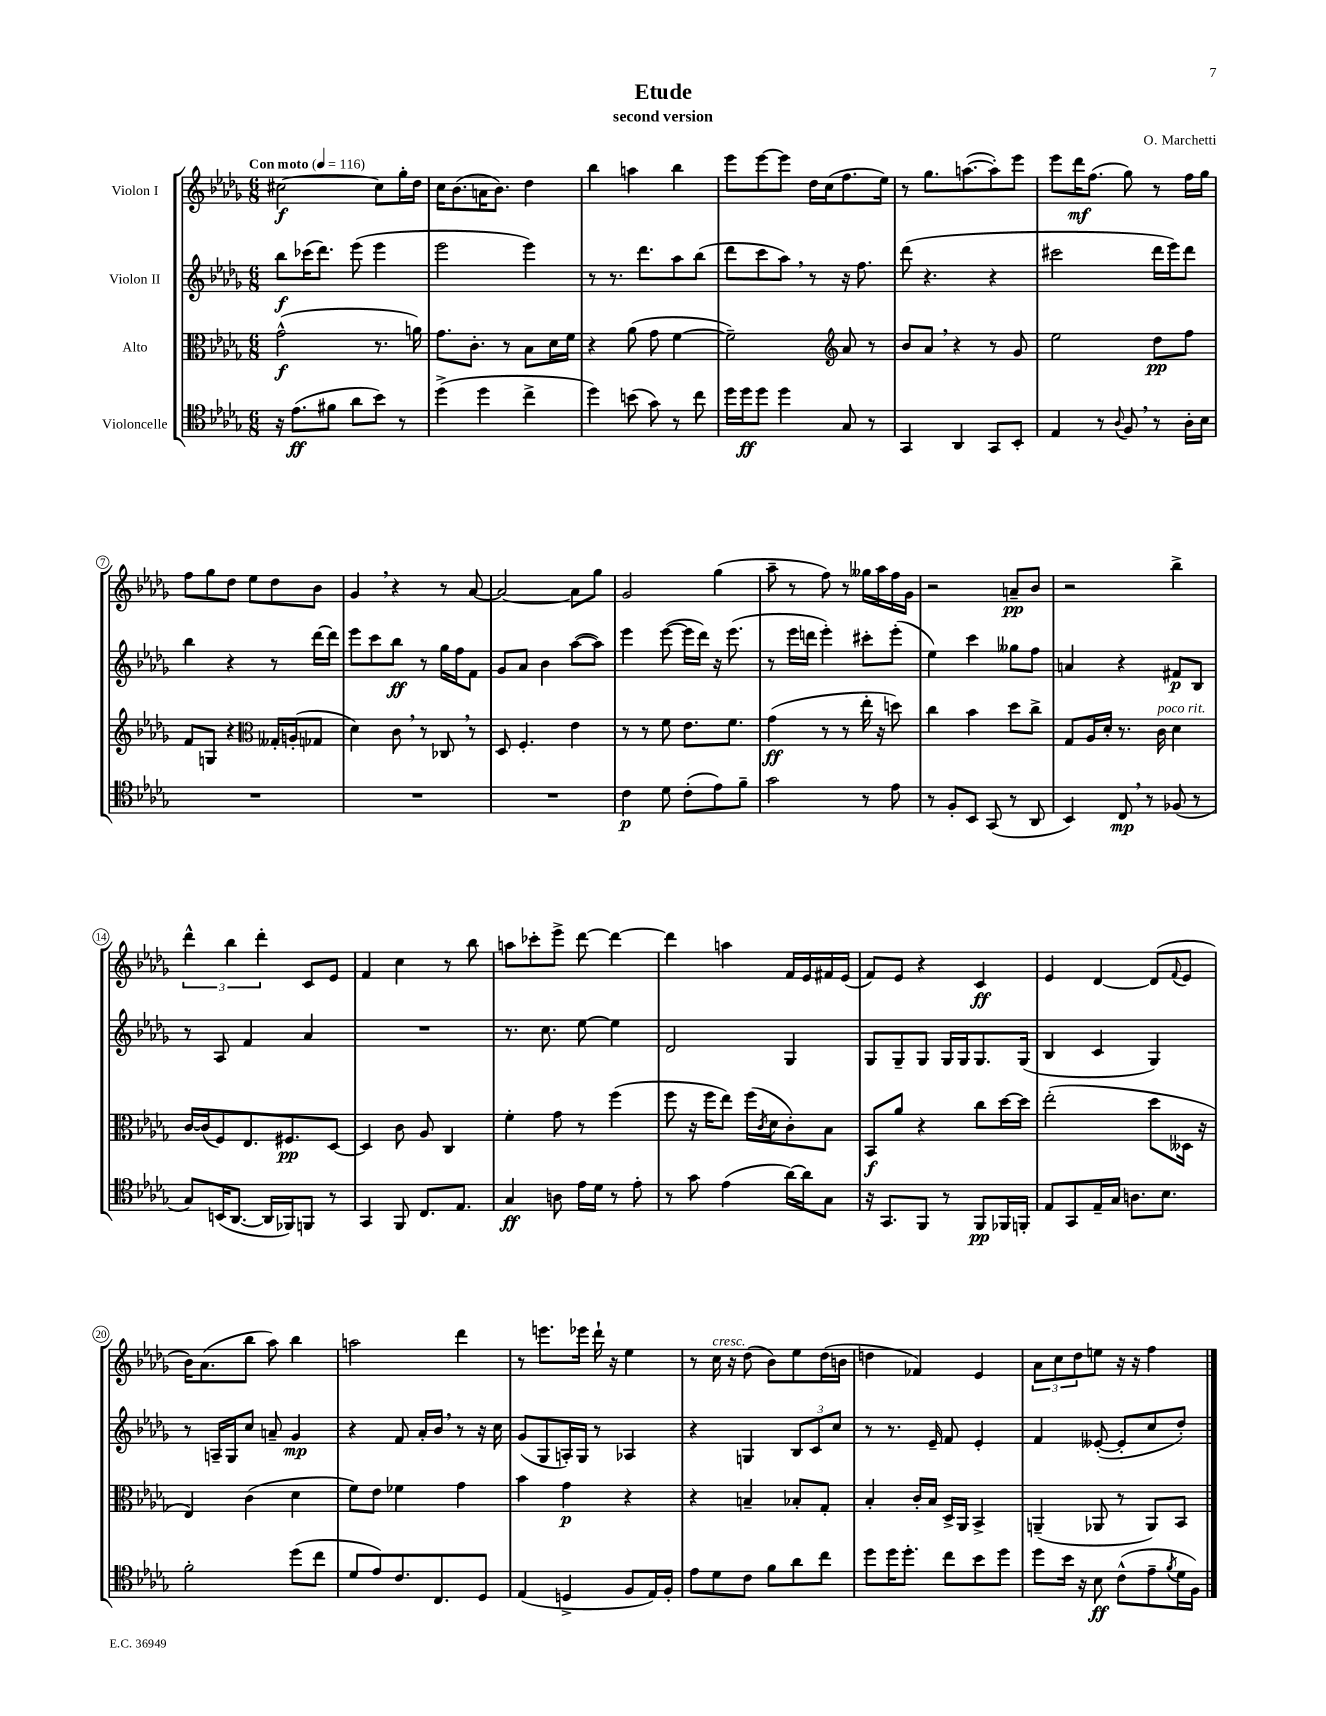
\header { title = "Etude" composer = "O. Marchetti" subtitle = "second version" }
<<
\new StaffGroup <<
\new Staff = "s0" \with { instrumentName = "Violon I" } {
    \clef treble \key des \major \numericTimeSignature \time 6/8 \tempo "Con moto" 4 = 116
    cis''2~\f cis''8 ges''16-. des''16 |
    c''16 bes'8.( a'16 bes'8.) des''4 |
    bes''4 a''4 bes''4 |
    ees'''8 ees'''8~ ees'''8 des''16 c''16( f''8. ees''16) |
    r8 ges''8. a''8.~( a''8-.) ees'''8 |
    ees'''8 des'''16\mf f''8.( ges''8) r8 f''16 ges''16 |
    f''8 ges''8 des''8 ees''8 des''8 bes'8 |
    ges'4 \breathe r4 r8 aes'8~ |
    aes'2~ aes'8 ges''8 |
    ges'2 ges''4( |
    aes''8-- r8 f''8) r8 geses''16 aes''16 f''16 ges'16 |
    r2 a'8--\pp bes'8 |
    r2 bes''4-> |
    \tuplet 3/2 { des'''4-^ bes''4 des'''4-. } c'8 ees'8 |
    f'4 c''4 r8 bes''8 |
    a''8 ces'''8-. ees'''8-> des'''8~ des'''4~ |
    des'''4 a''4 f'16 ees'16 fis'16 ees'16( |
    f'8) ees'8 r4 c'4\ff |
    ees'4 des'4~ des'8( \appoggiatura { f'8 } ees'8 |
    bes'16) aes'8.( bes''8 aes''8) bes''4 |
    a''2 des'''4 |
    r8 e'''8. ees'''16 des'''16-! r16 ees''4 |
    r8 c''16^\markup { \italic "cresc." } r16 des''8( bes'8) ees''8 des''16( b'16 |
    d''4 fes'4) ees'4 |
    \tuplet 3/2 { aes'8 c''8 des''8 } e''8 r16 r16 f''4 \bar "|." |
}
\new Staff = "s1" \with { instrumentName = "Violon II" } {
    \clef treble \key des \major \numericTimeSignature \time 6/8
    bes''8\f ces'''16( des'''8.) ees'''8( ees'''4 |
    ees'''2 ees'''4) |
    r8 r8. des'''8. aes''8 bes''8( |
    des'''8 c'''8 aes''8) \breathe r8 r16 f''8. |
    des'''8( r4. r4 |
    cis'''2 des'''16 ees'''16) des'''8 |
    bes''4 r4 r8 des'''16~ des'''16 |
    ees'''8 c'''8 bes''8\ff r8 ges''16 f''16 f'8 |
    ges'8 aes'8 bes'4 aes''8~( aes''8) |
    ees'''4 ees'''8~( ees'''16 des'''16) r16 ees'''8.( |
    r8 ees'''16 d'''16 ees'''4-.) cis'''8-. ees'''8-.( |
    ees''4) c'''4 geses''8 f''8 |
    a'4 r4 fis'8\p bes8 |
    r8 aes8 f'4 aes'4 |
    R2. |
    r8. c''8. ees''8~ ees''4 |
    des'2 ges4 |
    ges8 ges8-- ges8 ges16 ges16 ges8. ges16( |
    bes4 c'4 ges4) |
    r8 a16-- ges16 c''8 a'8-- ges'4\mp |
    r4 f'8 aes'16-. bes'16 \breathe r8 r16 c''16 |
    ges'8( ges8 a16-.) ges16 r8 aes4 |
    r4 g4 \tuplet 3/2 { bes8 c'8 c''8 } |
    r8 r8. ees'16-- f'8 ees'4-. |
    f'4 eeses'8~-.( eeses'8-. c''8 des''8-.) \bar "|." |
}
\new Staff = "s2" \with { instrumentName = "Alto" } {
    \clef alto \key des \major \numericTimeSignature \time 6/8
    ges'2-^\f( r8. a'16) |
    ges'8. c'8.-. r8 bes8 des'16 f'16 |
    r4 aes'8( ges'8 f'4~ |
    f'2--) \clef treble aes'8 r8 |
    bes'8 aes'8 \breathe r4 r8 ges'8 |
    ees''2 des''8\pp f''8 |
    f'8 g8 r4 \clef alto geses16-. a16-.( ges8 |
    des'4) c'8 \breathe r8 ces8 \breathe r8 |
    des8 f4.-. ees'4 |
    r8 r8 f'8 ees'8. f'8. |
    ges'4\ff( r8 r8 ees''16-. r16 d''8) |
    c''4 bes'4 des''8 c''8-> |
    ges8 aes16 des'16-. r8. c'16^\markup { \italic "poco rit." } des'4 |
    c'16~ c'16( f8) ees8. fis8.\pp des8~ |
    des4 c'8 aes8 c4 |
    f'4-. ges'8 r8 f''4( |
    f''8 r16 f''16 ees''8) f''16( \acciaccatura { c'8 } des'16 c'8-.) bes8 |
    bes,8\f aes'8 r4 c''8 des''16~ des''16 |
    ees''2-.( des''8 deses16 r16 |
    ees4) c'4( des'4 |
    f'8) ees'8 fes'4 ges'4 |
    bes'4 ges'4\p r4 |
    r4 b4-- bes8-. ges8-. |
    bes4-. c'16-. bes16 des16-> aes,16 bes,4-> |
    a,4--( aes,8 r8 aes,8) bes,8 \bar "|." |
}
\new Staff = "s3" \with { instrumentName = "Violoncelle" } {
    \clef tenor \key des \major \numericTimeSignature \time 6/8
    r16 ees'8.\ff( fis'8 aes'8 bes'8) r8 |
    des''4->( des''4 c''4-> |
    des''4) b'8( ges'8) r8 c''8 |
    des''16 des''16\ff des''8 des''4 ges8 r8 |
    ges,4 aes,4 ges,8 bes,8-. |
    ees4 r8 \appoggiatura { aes8 } f8 \breathe r8 aes16-. bes16 |
    R2. |
    R2. |
    R2. |
    c'4\p des'8 c'8-.( ees'8) f'8-- |
    ges'2 r8 ees'8 |
    r8 f8-. bes,8 ges,8( r8 aes,8 |
    bes,4) c8\mp \breathe r8 fes8( r8 |
    ges8) b,16( aes,8.~ aes,16 fes,16) f,8 r8 |
    ges,4 f,8 c8. ees8. |
    ges4\ff a8 ees'16 des'16 r8 ees'8-. |
    r8 ges'8 ees'4( aes'16~) aes'16 ges8 |
    r16 ges,8. f,8 r8 f,8\pp fes,16 f,16-. |
    ees8 ges,8 ees16-- ges16 a8. bes8. |
    f'2-. des''8( c''8 |
    des'8 ees'8) c'8. c8. des8 |
    ees4( d4-> f8 ees16) f16-. |
    ees'8 des'8 c'8 f'8 aes'8 c''8 |
    des''8 des''16 des''8.-. c''8 bes'8 des''8 |
    des''8 bes'16 r16 bes8\ff c'8-^( ees'8-- \acciaccatura { f'8 } des'16 f16) \bar "|." |
}
>>
>>
\layout { \context { \Score \override BarNumber.stencil = #(make-stencil-circler 0.1 0.3 ly:text-interface::print) } }
